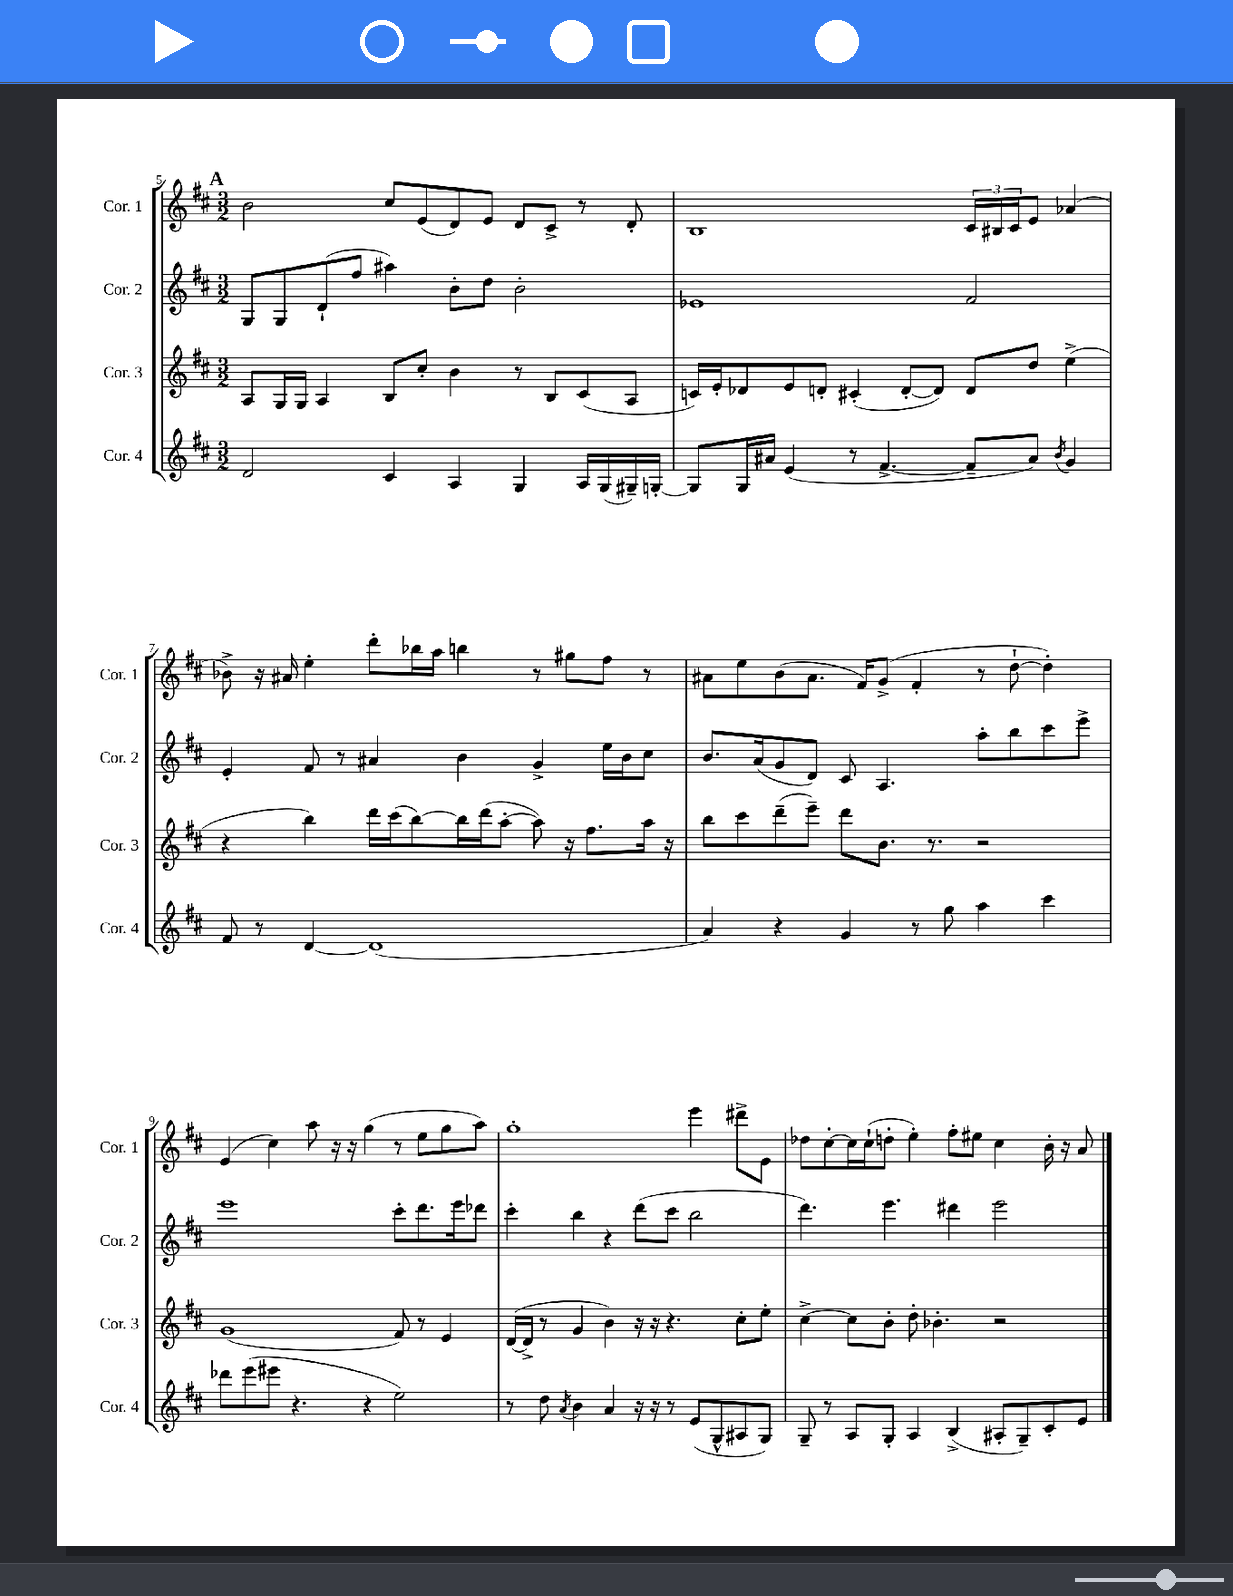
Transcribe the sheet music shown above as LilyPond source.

<<
\new StaffGroup <<
\new Staff = "s0" \with { instrumentName = "Cor. 1" shortInstrumentName = "Cor. 1" } {
    \clef treble \key d \major \numericTimeSignature \time 3/2
    \mark \markup { \bold "A" } b'2 cis''8 e'8( d'8) e'8 d'8 cis'8-> r8 d'8-. |
    b1 \tuplet 3/2 { cis'16 bis16 cis'16 } e'8 aes'4( |
    bes'8->) r16 ais'16 e''4-. d'''8-. bes''16 a''16 b''4 r8 gis''8 fis''8 r8 |
    ais'8 e''8 b'8( ais'8. fis'16) g'8->( fis'4-. r8 d''8~-! d''4-.) |
    e'4( cis''4) a''8 r16 r16 g''4( r8 e''8 g''8 a''8) |
    g''1-. e'''4 dis'''8-> e'8 |
    des''8 cis''8~-. cis''16 cis''16-!( d''8-. e''4-.) fis''8-. eis''8 cis''4 b'16-. r16 a'8 \bar "|." |
}
\new Staff = "s1" \with { instrumentName = "Cor. 2" shortInstrumentName = "Cor. 2" } {
    \clef treble \key d \major \numericTimeSignature \time 3/2
    \mark \markup { \bold "A" } g8 g8 d'8-!( fis''8 ais''4) b'8-. d''8 b'2-. |
    ees'1 fis'2 |
    e'4-. fis'8 r8 ais'4 b'4 g'4-> e''16 b'16 cis''8 |
    b'8. a'16( g'8 d'8) cis'8 a4. a''8-. b''8 cis'''8 e'''8-> |
    e'''1 cis'''8-. d'''8. e'''16 des'''8 |
    cis'''4-. b''4 r4 d'''8( cis'''8 b''2 |
    d'''4.) e'''4. dis'''4 e'''2 \bar "|." |
}
\new Staff = "s2" \with { instrumentName = "Cor. 3" shortInstrumentName = "Cor. 3" } {
    \clef treble \key d \major \numericTimeSignature \time 3/2
    \mark \markup { \bold "A" } a8 g16 g16 a4 b8 cis''8-. b'4 r8 b8 cis'8( a8 |
    c'16) e'16-. des'8 e'8 d'8-. cis'4-.( d'8~-. d'8) d'8 d''8 e''4->( |
    r4 b''4) d'''16 cis'''16( b''8~) b''16 d'''16( a''8~-. a''8) r16 fis''8. a''16 r16 |
    b''8 cis'''8 d'''8--( e'''8--) d'''8 b'8. r8. r2 |
    g'1( fis'8) r8 e'4 |
    d'16~( d'16-> r8 g'4 b'4) r16 r16 r4. cis''8-. e''8-. |
    cis''4~-> cis''8 b'8-. d''8-. bes'4.-. r2 \bar "|." |
}
\new Staff = "s3" \with { instrumentName = "Cor. 4" shortInstrumentName = "Cor. 4" } {
    \clef treble \key d \major \numericTimeSignature \time 3/2
    \mark \markup { \bold "A" } d'2 cis'4 a4 g4 a16 g16( gis16--) g16~-. |
    g8 g16 ais'16 e'4( r8 fis'4.~-> fis'8-- ais'8) \acciaccatura { b'8 } g'4 |
    fis'8 r8 d'4~ d'1( |
    a'4) r4 g'4 r8 g''8 a''4 cis'''4 |
    des'''8 e'''8( eis'''8 r4. r4 e''2) |
    r8 d''8 \acciaccatura { a'8 } b'4 a'4 r16 r16 r8 e'8( g8-^ ais8 g8) |
    g8-- r8 a8 g8-. a4 b4->( ais8-. g8--) cis'8-. e'8 \bar "|." |
}
>>
>>
\layout { \context { \Score currentBarNumber = #5 } }
